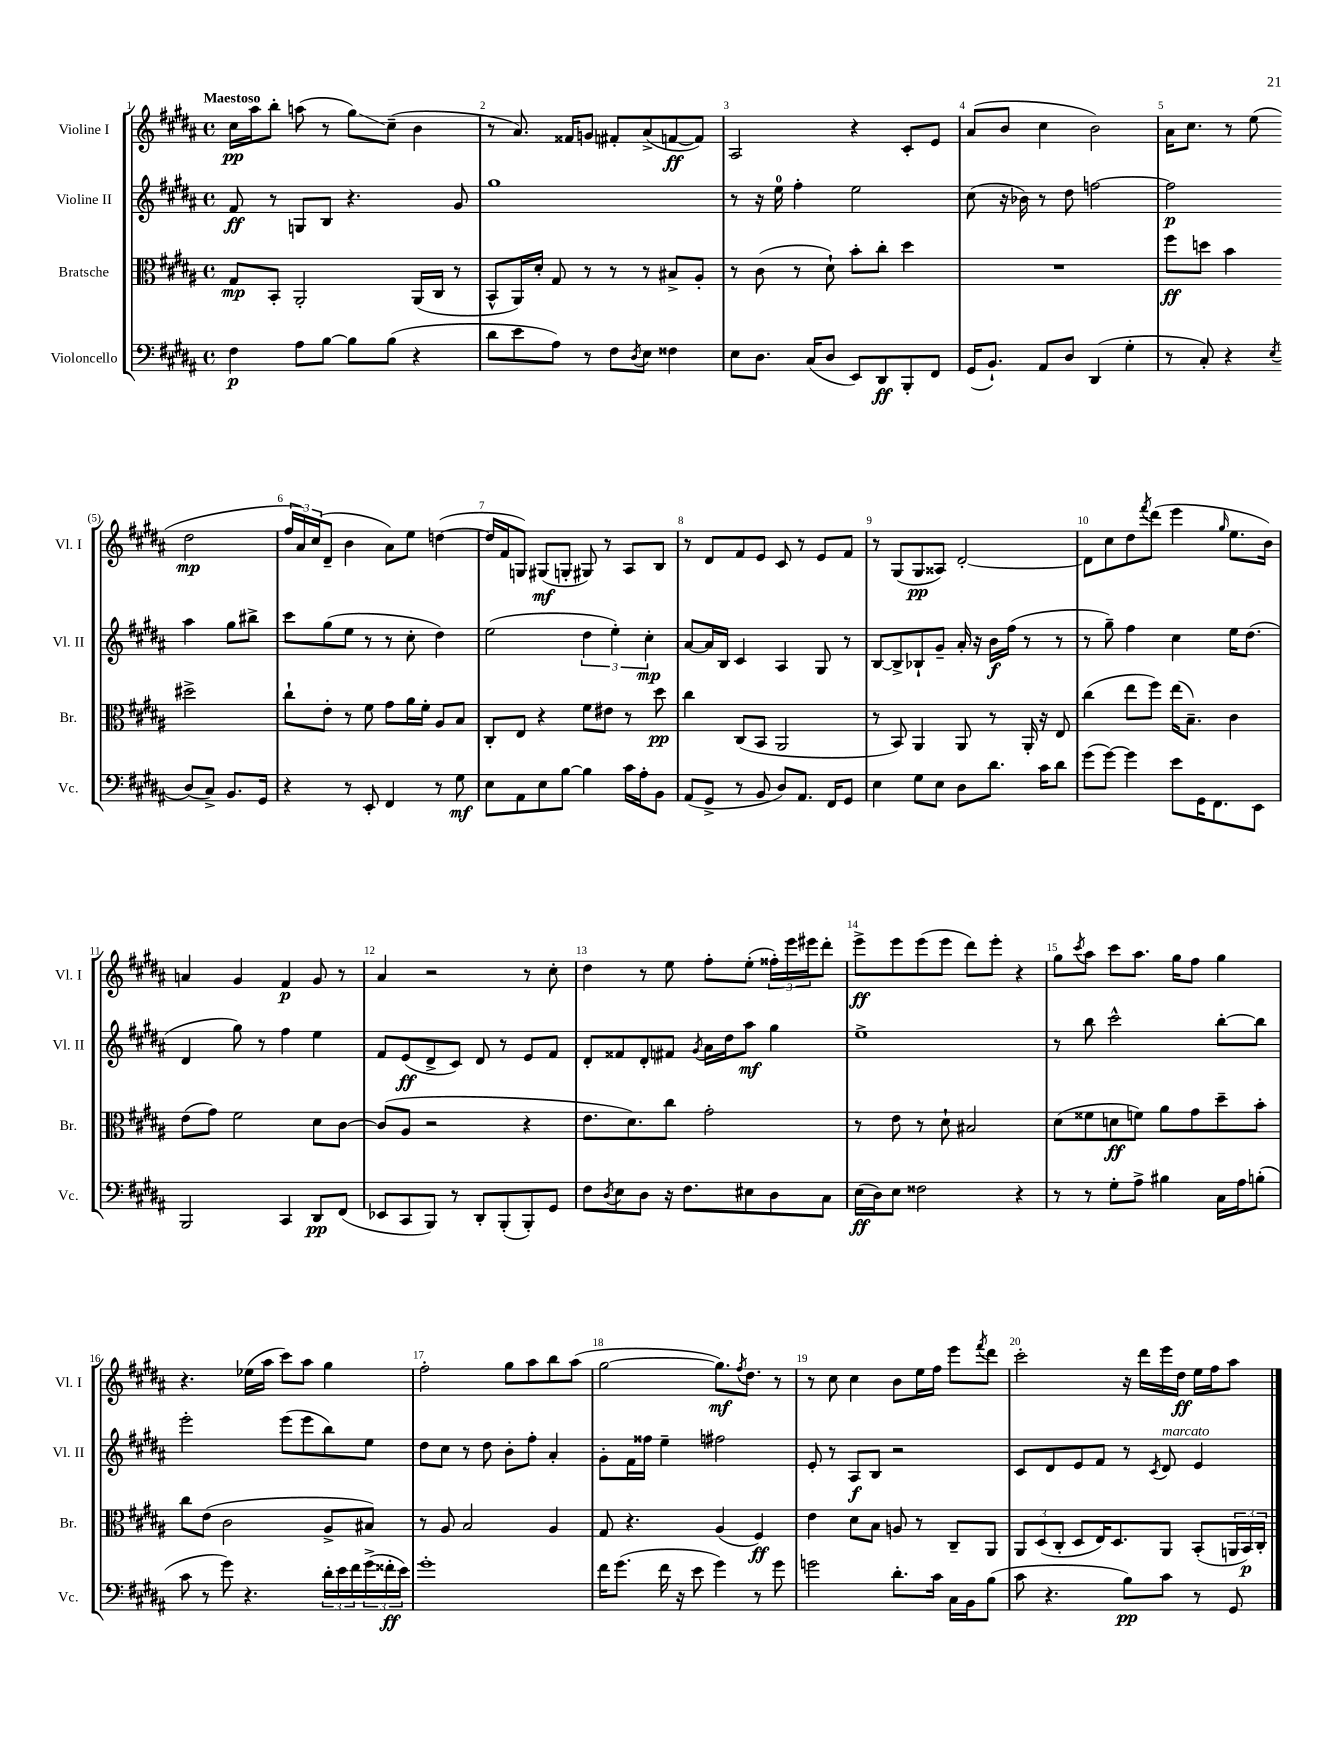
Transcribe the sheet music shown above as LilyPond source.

<<
\new StaffGroup <<
\new Staff = "s0" \with { instrumentName = "Violine I" shortInstrumentName = "Vl. I" } {
    \clef treble \key b \major \defaultTimeSignature \time 4/4 \tempo "Maestoso"
    cis''16\pp ais''16 b''8-. a''8( r8 gis''8\glissando) cis''8--( b'4 |
    r8 ais'8.) fisis'16 g'8 fis'8-. ais'8->( f'8~\ff f'8) |
    ais2 r4 cis'8-. e'8 |
    ais'8( b'8 cis''4 b'2) |
    ais'16 cis''8. r8 e''8( dis''2\mp |
    \tuplet 3/2 { fis''16 ais'16) cis''16( } dis'8-- b'4 ais'8) e''8 d''4~( |
    d''16 fis'16 g8) gis8\mf( g8-. gis8) r8 ais8 b8 |
    r8 dis'8 fis'8 e'8 cis'8 r8 e'8 fis'8 |
    r8 gis8( gis8\pp aisis8) dis'2~-. |
    dis'8 cis''8 dis''8 \acciaccatura { fis'''8 } dis'''8( e'''4 \grace { gis''16 } e''8. b'16) |
    a'4 gis'4 fis'4\p gis'8 r8 |
    ais'4 r2 r8 cis''8-. |
    dis''4 r8 e''8 fis''8-. e''8-.( \tuplet 3/2 { fisis''16-.) e'''16 eis'''16 } dis'''8-. |
    e'''8->\ff e'''8 e'''8( e'''8 dis'''8) e'''8-. r4 |
    gis''8 \acciaccatura { cis'''8 } ais''8 cis'''8 ais''8. gis''16 fis''8 gis''4 |
    r4. ees''16( ais''16 cis'''8) ais''8 gis''4 |
    fis''2-. gis''8 ais''8 b''8 ais''8( |
    gis''2~ gis''8.\mf) \acciaccatura { fis''8 } dis''8. r8 |
    r8 cis''8 cis''4 b'8 e''16 fis''16 e'''8 \acciaccatura { fis'''8 } dis'''8 |
    cis'''2-. r16 dis'''16 e'''16 dis''16\ff e''16 fis''16 ais''8 \bar "|." |
}
\new Staff = "s1" \with { instrumentName = "Violine II" shortInstrumentName = "Vl. II" } {
    \clef treble \key b \major \defaultTimeSignature \time 4/4
    fis'8\ff r8 g8 b8 r4. gis'8 |
    gis''1 |
    r8 r16 e''16-0 fis''4-. e''2 |
    cis''8( r16 bes'16) r8 dis''8 f''2~ |
    f''2\p ais''4 gis''8 bis''8-> |
    cis'''8 gis''8( e''8 r8 r8 cis''8-. dis''4) |
    e''2( \tuplet 3/2 { dis''4 e''4-.) cis''4-.\mp } |
    ais'8~ ais'16 b16 cis'4 ais4 gis8 r8 |
    b8~ b8-> bes8-! gis'8-- ais'16-. r16 b'16\f fis''16( r8 r8 |
    r8 gis''8--) fis''4 cis''4 e''16 dis''8.( |
    dis'4 gis''8) r8 fis''4 e''4 |
    fis'8 e'8\ff( dis'8-> cis'8) dis'8 r8 e'8 fis'8 |
    dis'8-. fisis'8 dis'8-. fis'8 \acciaccatura { gis'8 } ais'16 dis''16 ais''8\mf gis''4 |
    e''1-> |
    r8 b''8 cis'''2-^ b''8~-. b''8 |
    e'''2-. e'''8( e'''8 b''8) e''8 |
    dis''8 cis''8 r8 dis''8 b'8-. fis''8-. ais'4-. |
    gis'8-. fis'16 fisis''16 e''4-- fis''2 |
    e'8-. r8 ais8\f b8 r2 |
    cis'8 dis'8 e'8 fis'8 r8 \acciaccatura { cis'8 } dis'8^\markup { \italic "marcato" } e'4 \bar "|." |
}
\new Staff = "s2" \with { instrumentName = "Bratsche" shortInstrumentName = "Br." } {
    \clef alto \key b \major \defaultTimeSignature \time 4/4
    gis8\mp b,8-. ais,2-. ais,16( cis16 r8 |
    b,8-^ ais,16) dis'16-. gis8 r8 r8 r8 bis8-> ais8-. |
    r8 cis'8( r8 dis'8-!) b'8-. cis''8-. dis''4 |
    R1 |
    fis''8\ff d''8 b'4 dis''2-> |
    cis''8-! e'8-. r8 fis'8 gis'8 ais'16 fis'16-. ais8 b8 |
    cis8-. e8 r4 fis'8 eis'8 r8 dis''8\pp |
    cis''4 cis8( b,8 ais,2 |
    r8 b,8) ais,4 ais,8 r8 ais,16-. r16 e8 |
    cis''4( e''8 fis''8) e''16( b8.--) cis'4 |
    e'8( gis'8) fis'2 dis'8 cis'8~ |
    cis'8( ais8 r2 r4 |
    e'8. dis'8.) cis''8 gis'2-. |
    r8 e'8 r8 dis'8-! bis2 |
    dis'8( fisis'8 d'8\ff f'8) ais'8 gis'8 dis''8-- b'8-. |
    cis''8 e'8( cis'2 ais8-> bis8) |
    r8 ais8 b2 ais4 |
    gis8 r4. ais4( fis4\ff) |
    e'4 dis'8 b8 a8 r8 cis8-- ais,8 |
    \tuplet 3/2 { ais,8 dis8( cis8-. } dis8 e16) dis8. ais,8 b,8-.( \tuplet 3/2 { a,16 b,16\p) cis16-. } \bar "|." |
}
\new Staff = "s3" \with { instrumentName = "Violoncello" shortInstrumentName = "Vc." } {
    \clef bass \key b \major \defaultTimeSignature \time 4/4
    fis4\p ais8 b8~ b8 b8( r4 |
    dis'8 e'8 ais8) r8 fis8 \acciaccatura { dis8 } e8 fisis4 |
    e8 dis8. cis16( dis8 e,8) dis,8\ff b,,8-. fis,8 |
    gis,16( b,8.-!) ais,8 dis8 dis,4( gis4-. |
    r8 cis8-.) r4 \acciaccatura { e8 } dis8( cis8->) b,8. gis,16 |
    r4 r8 e,8-. fis,4 r8 gis8\mf |
    e8 ais,8 e8 b8~ b4 cis'16 ais16-. b,8 |
    ais,8( gis,8-> r8 b,8 dis8) ais,8. fis,16 gis,8 |
    e4 gis8 e8 dis8 dis'8. cis'16 dis'8 |
    gis'8( gis'8~) gis'4 e'8 gis,16 fis,8. e,8 |
    b,,2 cis,4 dis,8\pp fis,8( |
    ees,8 cis,8 b,,8) r8 dis,8-. b,,8-.( b,,8-.) gis,8 |
    fis8 \acciaccatura { dis8 } e8 dis8 r16 fis8. eis8 dis8 cis8 |
    e16\ff( dis16) e8 fisis2 r4 |
    r8 r8 gis8-. ais8-> bis4 cis16 ais16 b8-.( |
    cis'8 r8 gis'8) r4. \tuplet 3/2 { dis'16-. e'16 fis'16 } \tuplet 3/2 { gis'16->( fisis'16-.\ff e'16) } |
    gis'1-. |
    fis'16 gis'8.( fis'16 r16 e'8 gis'4) r8 gis'8 |
    g'2 dis'8.-. cis'16 cis16 b,16 b8( |
    cis'8 r4. b8\pp) cis'8 r8 gis,8 \bar "|." |
}
>>
>>
\layout { \context { \Score \override BarNumber.break-visibility = ##(#f #t #t) barNumberVisibility = #all-bar-numbers-visible } }
